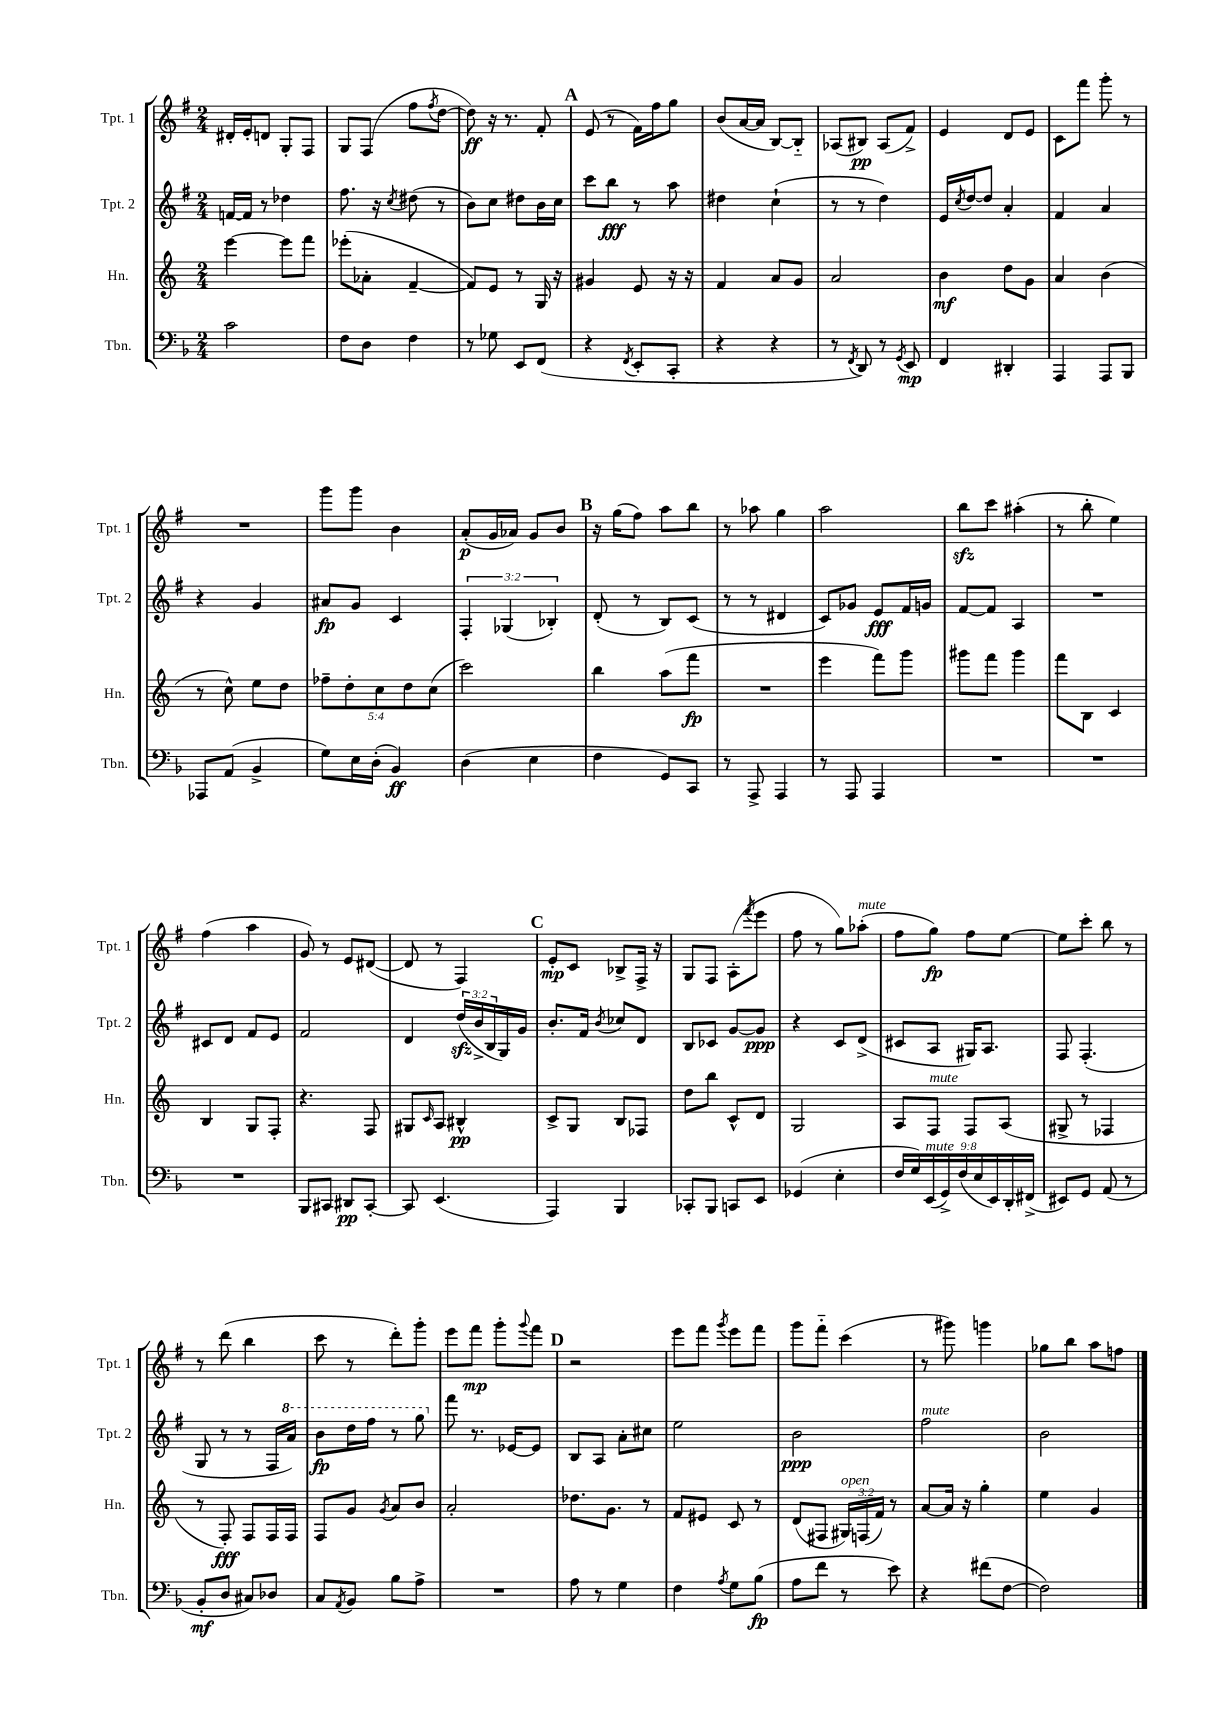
<<
\new StaffGroup <<
\new Staff = "s0" \with { instrumentName = "Tpt. 1" shortInstrumentName = "Tpt. 1" } {
    \clef treble \key g \major \numericTimeSignature \time 2/4
    dis'16-. e'16-. d'8 g8-. fis8 |
    g8 fis8( fis''8 \acciaccatura { fis''8 } d''8~ |
    d''8\ff) r16 r8. fis'8-. |
    \mark \markup { \bold "A" } e'8( r8 fis'16) fis''16 g''8 |
    b'8( a'16~ a'16 b8~) b8-_ |
    aes8( bis8\pp) aes8( fis'8->) |
    e'4 d'8 e'8 |
    c'8 fis'''8 g'''8-. r8 |
    R2 |
    g'''8 g'''8 b'4 |
    a'8-.\p( g'16 aes'16) g'8 b'8 |
    \mark \markup { \bold "B" } r16 g''16( fis''8) a''8 b''8 |
    r8 aes''8 g''4 |
    a''2 |
    b''8\sfz c'''8 ais''4-.( |
    r8 b''8-. e''4) |
    fis''4( a''4 |
    g'8) r8 e'8 dis'8~( |
    dis'8 r8 fis4) |
    \mark \markup { \bold "C" } e'8-.\mp c'8 bes8-> fis16-> r16 |
    g8 fis8 a8-.( \acciaccatura { fis'''8 } e'''8 |
    fis''8 r8 g''8) aes''8-.^\markup { \italic "mute" }( |
    fis''8 g''8\fp) fis''8 e''8~ |
    e''8 c'''8-. b''8 r8 |
    r8 d'''8( b''4 |
    c'''8 r8 d'''8-.) g'''8-. |
    e'''8 fis'''8\mp g'''8-. \appoggiatura { g'''8 } fis'''8 |
    \mark \markup { \bold "D" } r2 |
    e'''8 fis'''8 \acciaccatura { g'''8 } e'''8 fis'''8 |
    g'''8 fis'''8-_ c'''4( |
    r8 gis'''8) g'''4 |
    ges''8 b''8 a''8 f''8 \bar "|." |
}
\new Staff = "s1" \with { instrumentName = "Tpt. 2" shortInstrumentName = "Tpt. 2" } {
    \clef treble \key g \major \numericTimeSignature \time 2/4 \override Staff.TupletNumber.text = #tuplet-number::calc-fraction-text
    f'16~ f'16 r8 des''4 |
    fis''8. r16 \acciaccatura { c''8 } dis''8( r8 |
    b'8) c''8 dis''8 b'16 c''16 |
    \mark \markup { \bold "A" } c'''8 b''8\fff r8 a''8 |
    dis''4 c''4-!( |
    r8 r8 d''4) |
    e'16 \acciaccatura { c''8 } d''16~ d''8 a'4-. |
    fis'4 a'4 |
    r4 g'4 |
    ais'8\fp g'8 c'4 |
    \tuplet 3/2 { fis4-. ges4( bes4-.) } |
    \mark \markup { \bold "B" } d'8-.( r8 b8) c'8( |
    r8 r8 dis'4 |
    c'8) ges'8 e'8\fff fis'16 g'16 |
    fis'8~ fis'8 a4 |
    R2 |
    cis'8 d'8 fis'8 e'8 |
    fis'2 |
    d'4 \tuplet 3/2 { d''16\sfz( b'16-> b16 } g16) g'16 |
    \mark \markup { \bold "C" } b'8.-. fis'16 \acciaccatura { b'8 } ces''8 d'8 |
    b8 ces'8 g'8~ g'8\ppp |
    r4 c'8 d'8->( |
    cis'8 a8 gis16) a8. |
    fis8 fis4.-.( |
    g8 r8 r8 fis16 \ottava #1 a''16) |
    b''8\fp d'''16 fis'''16 r8 g'''8 \ottava #0 |
    fis'''8 r8. ees'16~ ees'8 |
    \mark \markup { \bold "D" } b8 a8 a'8-. cis''8 |
    e''2 |
    b'2\ppp |
    fis''2^\markup { \italic "mute" } |
    b'2 \bar "|." |
}
\new Staff = "s2" \with { instrumentName = "Hn." shortInstrumentName = "Hn." } {
    \clef treble \key c \major \numericTimeSignature \time 2/4 \override Staff.TupletNumber.text = #tuplet-number::calc-fraction-text
    e'''4~ e'''8 f'''8 |
    ees'''8-.( aes'8-. f'4~-- |
    f'8) e'8 r8 g16 r16 |
    \mark \markup { \bold "A" } gis'4 e'8 r16 r16 |
    f'4 a'8 g'8 |
    a'2 |
    b'4\mf d''8 g'8 |
    a'4 b'4( |
    r8 c''8-^) e''8 d''8 |
    \tuplet 5/4 { fes''8-- d''8-. c''8 d''8 c''8( } |
    c'''2) |
    \mark \markup { \bold "B" } b''4 a''8( f'''8\fp |
    R2 |
    e'''4 f'''8) g'''8 |
    gis'''8 f'''8 gis'''4 |
    f'''8 b8 c'4 |
    b4 g8 f8-. |
    r4. f8 |
    gis8 \grace { c'16 } a8 bis4-^\pp |
    \mark \markup { \bold "C" } c'8-> g8 b8 fes8 |
    d''8 b''8 c'8-^ d'8 |
    g2 |
    a8 f8^\markup { \italic "mute" } f8 a8( |
    gis8-> r8 fes4 |
    r8 f8-.\fff) f8 f16 f16 |
    f8 g'8 \acciaccatura { g'8 } a'8 b'8 |
    a'2-. |
    \mark \markup { \bold "D" } des''8. g'8. r8 |
    f'8 eis'8 c'8 r8 |
    d'8( fis8 \tuplet 3/2 { gis16^\markup { \italic "open" }) f16( f'16) } r8 |
    a'8~ a'16 r16 g''4-. |
    e''4 g'4 \bar "|." |
}
\new Staff = "s3" \with { instrumentName = "Tbn." shortInstrumentName = "Tbn." } {
    \clef bass \key f \major \numericTimeSignature \time 2/4 \override Staff.TupletNumber.text = #tuplet-number::calc-fraction-text
    c'2 |
    f8 d8 f4 |
    r8 ges8 e,8 f,8( |
    \mark \markup { \bold "A" } r4 \acciaccatura { f,8 } e,8-. c,8-. |
    r4 r4 |
    r8 \acciaccatura { f,8 } d,8) r8 \acciaccatura { g,8 } e,8\mp |
    f,4 dis,4-. |
    a,,4 a,,8 bes,,8 |
    aes,,8 a,8( bes,4-> |
    g8) e16 d16-.( bes,4\ff) |
    d4( e4 |
    \mark \markup { \bold "B" } f4 g,8) c,8 |
    r8 a,,8-> a,,4 |
    r8 a,,8 a,,4 |
    R2 |
    R2 |
    R2 |
    bes,,8 cis,8 dis,8\pp cis,8~-. |
    cis,8 e,4.( |
    \mark \markup { \bold "C" } a,,4) bes,,4 |
    ces,8-. bes,,8 c,8 e,8 |
    ges,4( e4-. |
    \tuplet 9/8 { f16 g16) e,16^\markup { \italic "mute" }( g,16->) f16( e16 e,16) d,16-. fis,16->( } |
    eis,8) g,8 a,8( r8 |
    bes,8-.\mf d8 cis8) des8 |
    c8 \acciaccatura { a,8 } bes,8 bes8 a8-> |
    R2 |
    \mark \markup { \bold "D" } a8 r8 g4 |
    f4 \acciaccatura { a8 } g8 bes8\fp( |
    a8 f'8 r8 e'8) |
    r4 fis'8( f8~ |
    f2) \bar "|." |
}
>>
>>
\layout { \context { \Score \remove "Bar_number_engraver" } }
